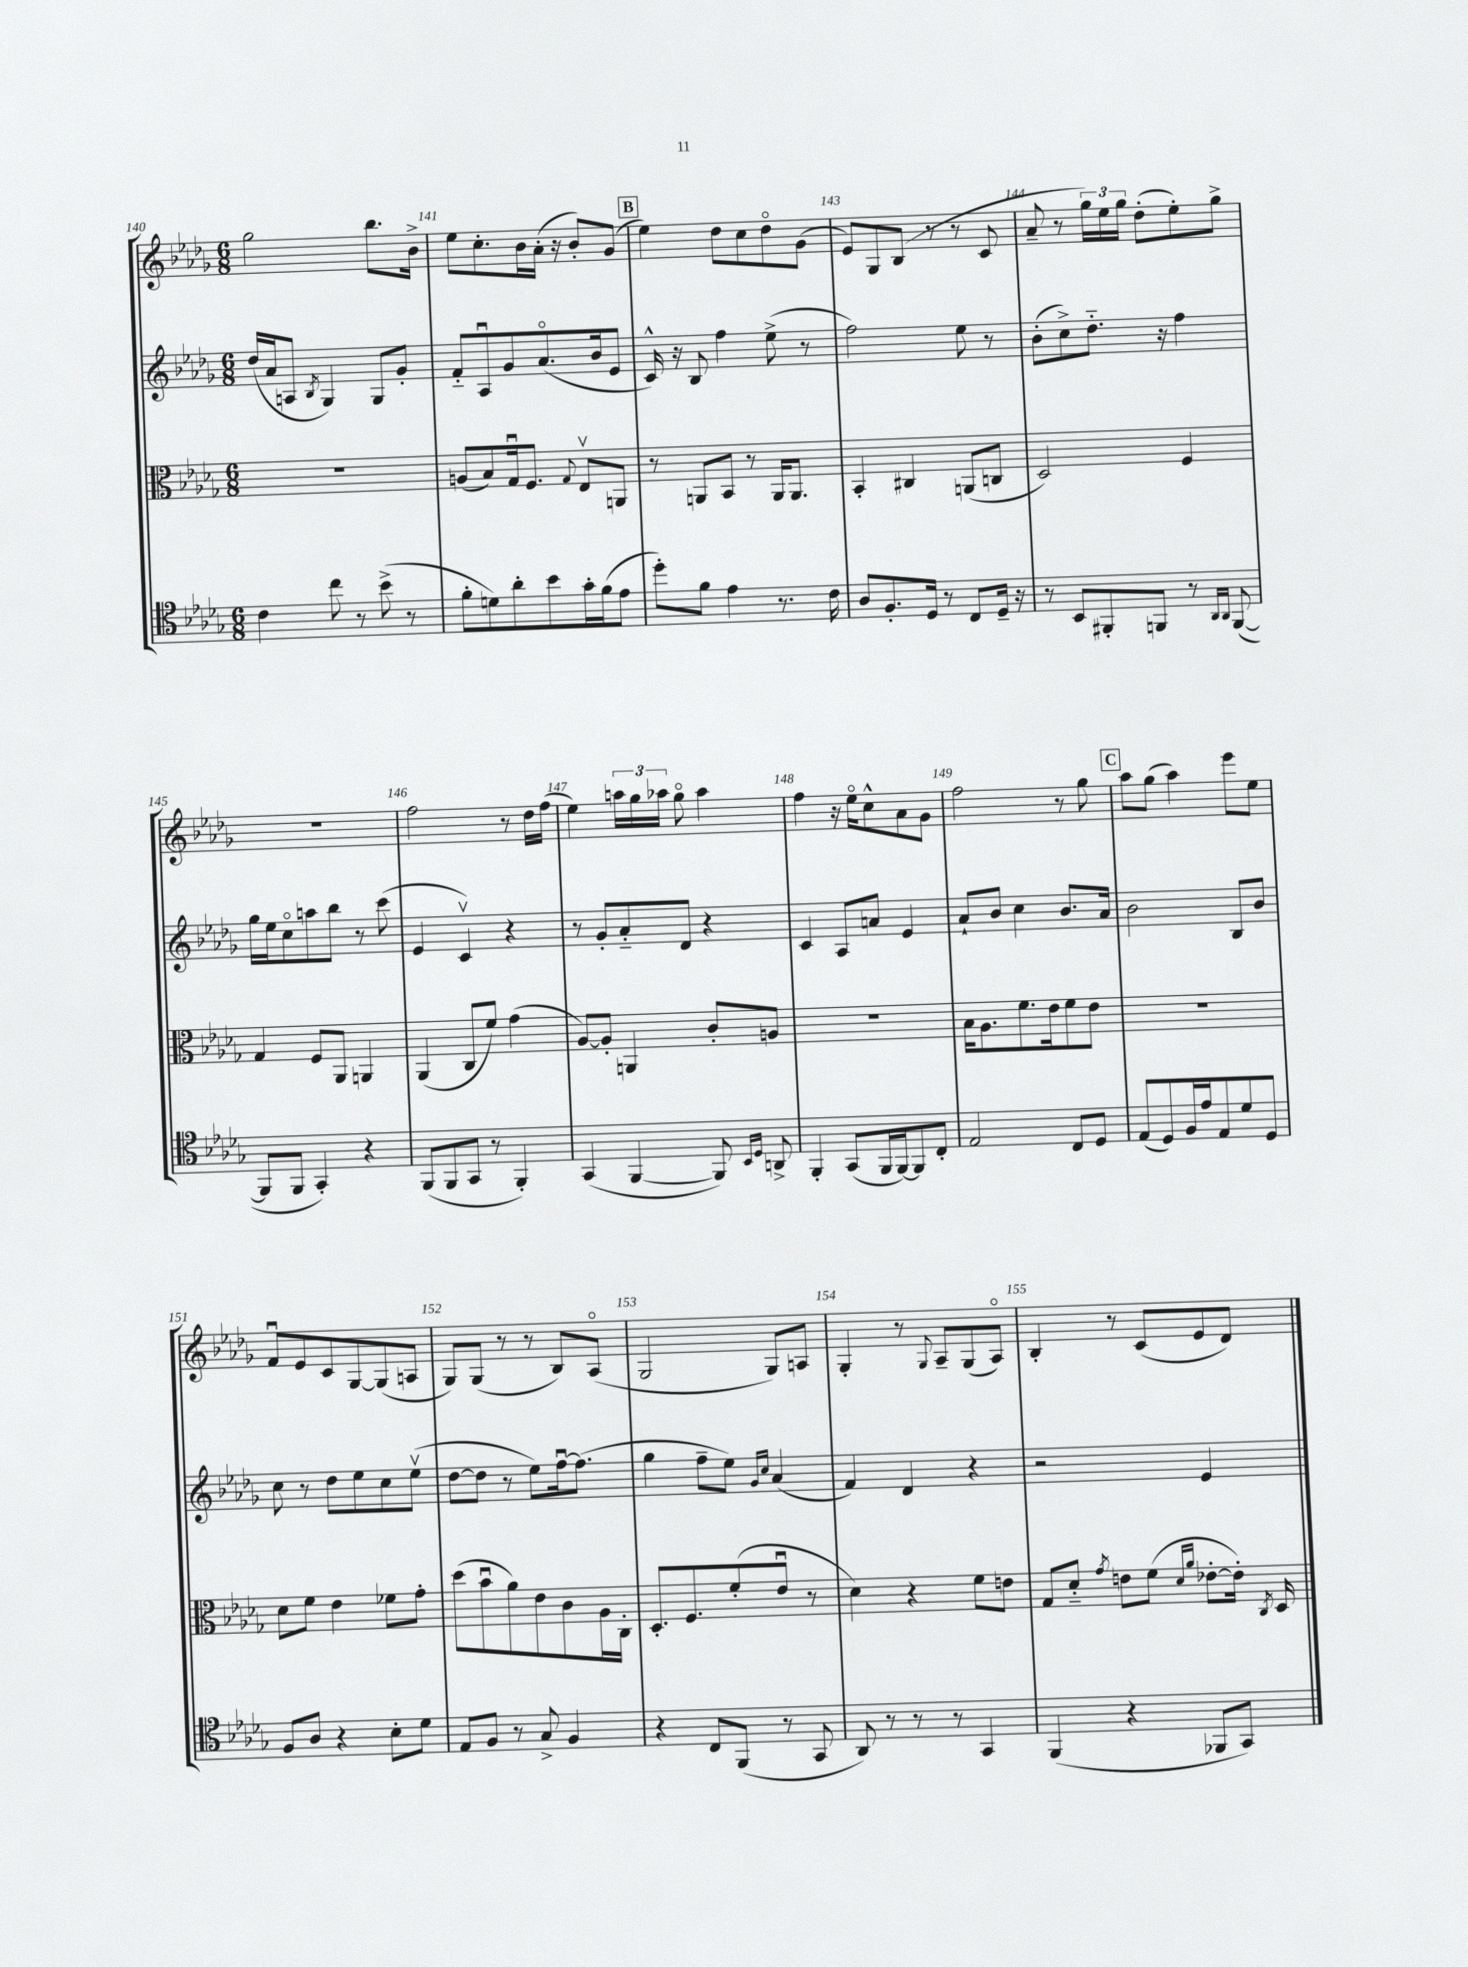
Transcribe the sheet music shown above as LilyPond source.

<<
\new StaffGroup <<
\new Staff = "s0" {
    \clef treble \key des \major \numericTimeSignature \time 6/8
    \autoBeamOff ges''2 bes''8.[ bes'16]-> |
    ees''8[ c''8.-. bes'16 aes'16]-.( r16 bes'8[-.) ges'8]( |
    \mark \markup { \box "B" } ees''4) des''8[ c''8 des''8\flageolet ges'8]( |
    ees'8[) ges8 bes8]( r8 r8 c'8 |
    aes'8-- r8 \tuplet 3/2 { ges''16[) ees''16 ges''16] } des''8[-.( ees''8-.) ges''8]-> |
    R2. |
    f''2 r8 des''16[ f''16]( |
    ees''4) \tuplet 3/2 { a''16[ ges''16 aes''16] } ges''8\flageolet aes''4 |
    f''4 r16 ees''16[\flageolet c''8-^ aes'8 ges'8] |
    f''2 r8 ges''8 |
    \mark \markup { \box "C" } aes''8[ ges''8]( aes''4) ees'''8[ ees''8] |
    f'8[\downbow ees'8 c'8 ges8~ ges8( a8] |
    ges8[) ges8]( r8 r8 bes8[) aes8]\flageolet( |
    ges2 ges8[) a8] |
    ges4-. r8 \appoggiatura { ges8 } aes8[-- ges8( aes8]\flageolet) |
    bes4-. r8 c'8[( ees'8 des'8]) \bar "|." |
}
\new Staff = "s1" {
    \clef treble \key des \major \numericTimeSignature \time 6/8
    \autoBeamOff des''16[( aes'16 a8] \acciaccatura { bes8 } ges4) ges8[ ges'8]-. |
    f'8[-_ aes8\downbow ges'8 aes'8.\flageolet( bes'16 ees'8] |
    \mark \markup { \box "B" } c'16-^) r16 bes8 f''4 ees''8->( r8 |
    f''2) ees''8 r8 |
    bes'8[-.( c''8->) des''8.]-_ r16 f''4 |
    ges''16[ ees''16 c''8\flageolet a''8 bes''8] r8 c'''8( |
    ees'4 c'4\upbow) r4 |
    r8 ges'8[-. aes'8-_ des'8] r4 |
    c'4 aes8[ a'8] ees'4 |
    aes'8[-! bes'8] c''4 bes'8.[ aes'16] |
    \mark \markup { \box "C" } bes'2 bes8[ bes'8] |
    c''8 r8 des''8[ ees''8 c''8 ees''8]\upbow( |
    des''8[~ des''8] r8 ees''8[) f''16~\downbow f''8.]( |
    ges''4 f''8[-- ees''8]) \grace { ges'16[ c''16] } aes'4( |
    f'4) des'4 r4 |
    r2 ees'4 \bar "|." |
}
\new Staff = "s2" {
    \clef alto \key des \major \numericTimeSignature \time 6/8
    \autoBeamOff R2. |
    a8[( bes8) ges16\downbow f8.] \appoggiatura { ges8 } ees8[\upbow a,8] |
    \mark \markup { \box "B" } r8 a,8[ bes,8] r8 a,16[ a,8.] |
    bes,4-. cis4 a,8[( c8] |
    des2) f4 |
    ges4 f8[ aes,8] a,4 |
    aes,4( c8[ f'8]) ges'4( |
    aes8[~) aes8]-. a,4 c'8[-. a8] |
    R2. |
    bes16[ aes8. f'8. ees'16 f'8 ees'8] |
    \mark \markup { \box "C" } R2. |
    des'8[ f'8] ees'4 fes'8[ ges'8]-. |
    des''8[( bes'8\downbow aes'8) ees'8 c'8 aes16 c16]-. |
    des8.[-. f8. f'8-.( ees'8]\downbow r8 |
    des'4) r4 f'8[ e'8] |
    ges8[ des'8]-_ \acciaccatura { ges'8 } e'8[ f'8]( \grace { des'16[ aes'16] } ees'8[~-. ees'16]-.) \acciaccatura { c8 } des16 \bar "|." |
}
\new Staff = "s3" {
    \clef tenor \key des \major \numericTimeSignature \time 6/8
    \autoBeamOff c'4 c''8 r8 bes'8->( r8 |
    f'8[-. d'8) aes'8-. bes'8 ges'16-. f'16( ees'8] |
    \mark \markup { \box "B" } des''8[-.) f'8] ees'4 r8. c'16 |
    aes8[ f8.-. des16] r8 c8[ des16]-- r16 |
    r8 bes,8[ fis,8-. f,8] r8 \grace { aes,16[ aes,16] } f,8~( |
    f,8[ f,8] ges,4-.) r4 |
    f,8[( f,8 ges,8] r8 f,4-.) |
    ges,4( f,4~ f,8) \grace { bes,16[ des16] } a,8-> |
    f,4-. ges,8[( f,16 f,16~) f,8 c8]-. |
    ees2 c8[ des8] |
    \mark \markup { \box "C" } ees8[( des8) f16 ees'16 ees8 des'8 des8] |
    f8[ aes8] r4 bes8[-. des'8] |
    ees8[ f8] r8 ges8-> f4 |
    r4 c8[ f,8]( r8 ges,8 |
    aes,8) r8 r8 r8 ges,4 |
    f,4( r4 fes,8[ ges,8]) \bar "|." |
}
>>
>>
\layout { \context { \Score currentBarNumber = #140 \override BarNumber.break-visibility = ##(#f #t #t) barNumberVisibility = #all-bar-numbers-visible } }
